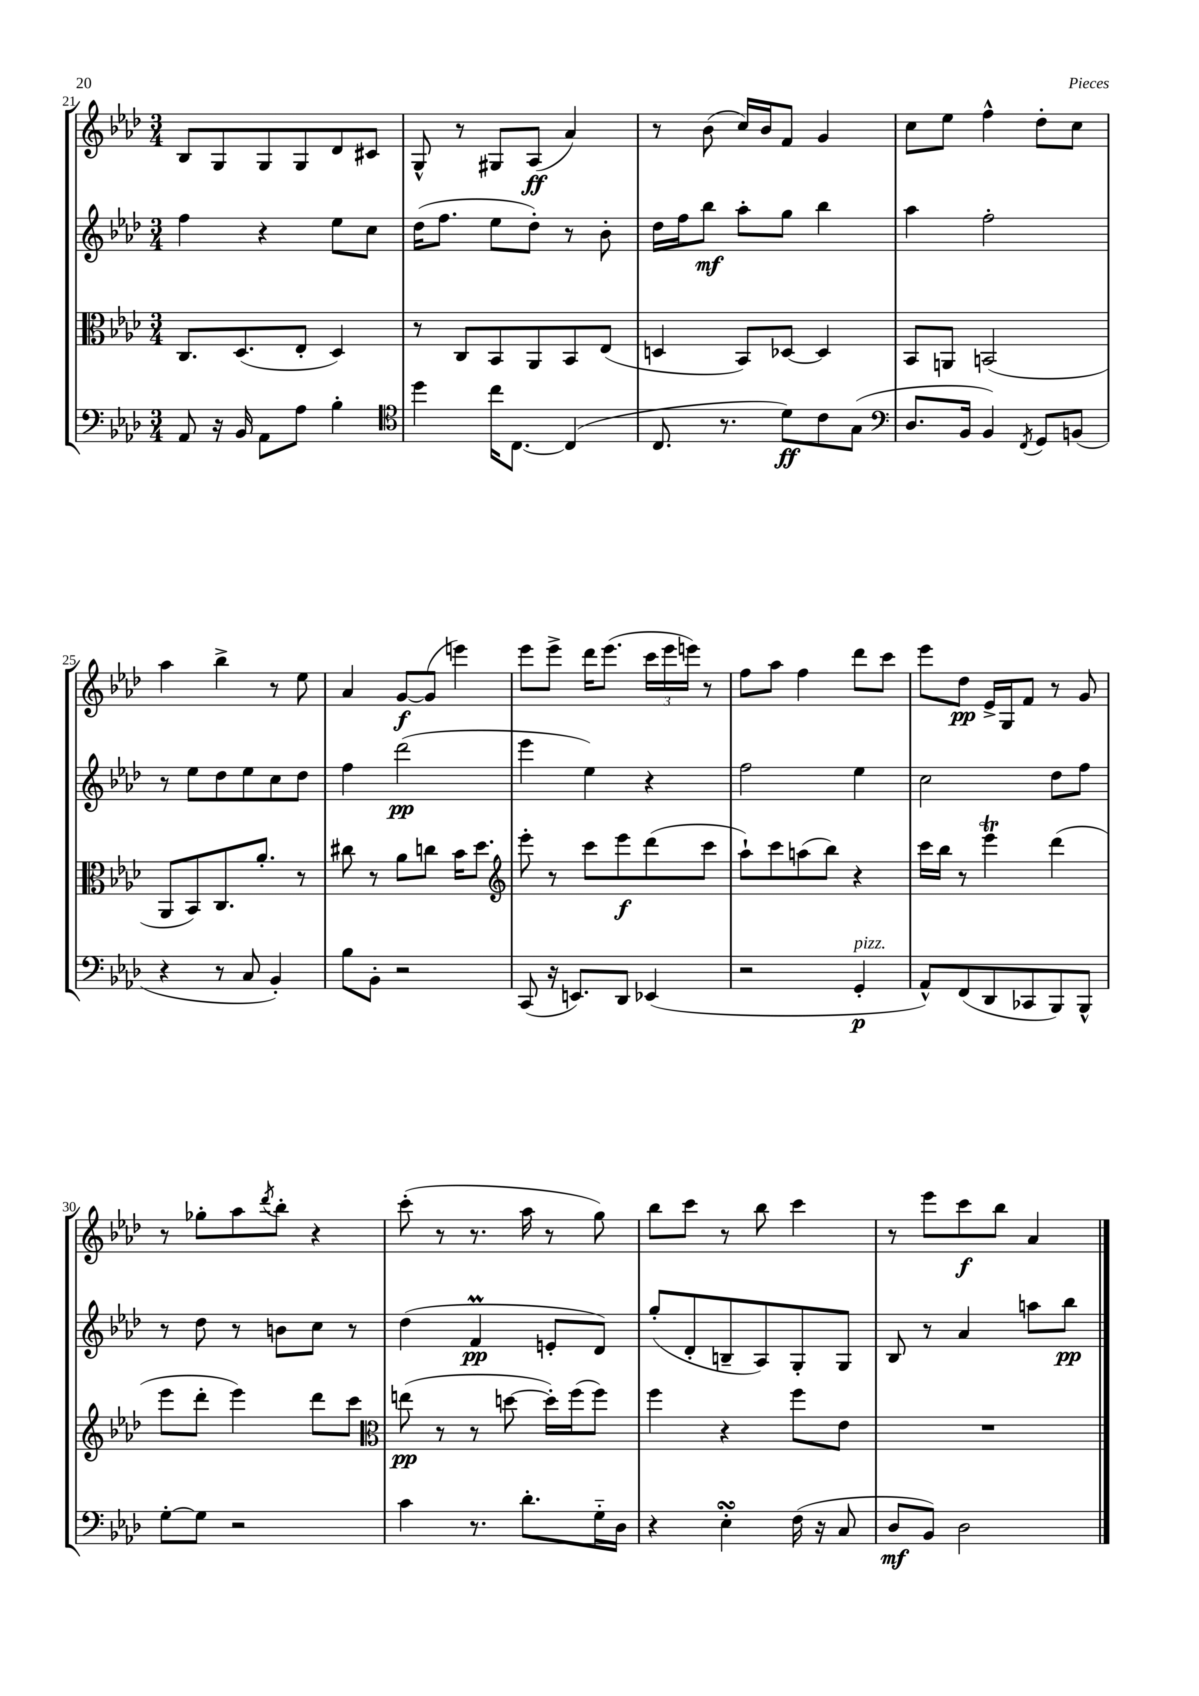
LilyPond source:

<<
\new StaffGroup <<
\new Staff = "s0" {
    \clef treble \key aes \major \numericTimeSignature \time 3/4
    bes8 g8 g8 g8 des'8 cis'8 |
    g8-^ r8 gis8 aes8\ff( aes'4) |
    r8 bes'8( c''16) bes'16 f'8 g'4 |
    c''8 ees''8 f''4-^ des''8-. c''8 |
    aes''4 bes''4-> r8 ees''8 |
    aes'4 g'8~\f g'8( e'''4) |
    ees'''8 ees'''8-> des'''16 ees'''8.( \tuplet 3/2 { c'''16 ees'''16 e'''16) } r8 |
    f''8 aes''8 f''4 des'''8 c'''8 |
    ees'''8 des''8\pp ees'16-> g16 f'8 r8 g'8 |
    r8 ges''8-. aes''8 \acciaccatura { des'''8 } bes''8-. r4 |
    c'''8-.( r8 r8. aes''16 r8 g''8) |
    bes''8 c'''8 r8 bes''8 c'''4 |
    r8 ees'''8 c'''8\f bes''8 aes'4 \bar "|." |
}
\new Staff = "s1" {
    \clef treble \key aes \major \numericTimeSignature \time 3/4
    f''4 r4 ees''8 c''8 |
    des''16( f''8. ees''8 des''8-.) r8 bes'8-. |
    des''16 f''16 bes''8\mf aes''8-. g''8 bes''4 |
    aes''4 f''2-. |
    r8 ees''8 des''8 ees''8 c''8 des''8 |
    f''4 des'''2\pp( |
    ees'''4 ees''4) r4 |
    f''2 ees''4 |
    c''2 des''8 f''8 |
    r8 des''8 r8 b'8 c''8 r8 |
    des''4( f'4\prall\pp e'8-. des'8) |
    g''8-.( des'8-. b8-- aes8) g8-. g8 |
    bes8 r8 aes'4 a''8 bes''8\pp \bar "|." |
}
\new Staff = "s2" {
    \clef alto \key aes \major \numericTimeSignature \time 3/4
    c8. des8.( ees8-. des4) |
    r8 c8 bes,8 aes,8 bes,8 ees8( |
    d4 bes,8) des8~ des4 |
    bes,8 a,8 b,2( |
    aes,8 bes,8) c8. aes'8.-. r8 |
    cis''8 r8 aes'8 c''8 bes'16 des''8. |
    \clef treble ees'''8-. r8 c'''8 ees'''8\f des'''8( c'''8 |
    aes''8-!) c'''8 a''8( bes''8) r4 |
    c'''16 bes''16 r8 ees'''4\trill des'''4( |
    ees'''8 des'''8-. ees'''4) des'''8 c'''8 |
    \clef alto e''8\pp( r8 r8 d''8~ d''16-.) f''16( f''8) |
    f''4 r4 f''8 ees'8 |
    R2. \bar "|." |
}
\new Staff = "s3" {
    \clef bass \key aes \major \numericTimeSignature \time 3/4
    aes,8 r16 bes,16 aes,8 aes8 bes4-. |
    \clef tenor des''4 c''16 c8.~ c4( |
    c8. r8. des'8\ff) c'8 g8( |
    \clef bass des8. bes,16 bes,4) \acciaccatura { f,8 } g,8 b,8( |
    r4 r8 c8 bes,4-.) |
    bes8 bes,8-. r2 |
    c,8( r16 e,8.) des,8 ees,4( |
    r2 g,4-.\p^\markup { \italic "pizz." } |
    aes,8-^) f,8( des,8 ces,8 bes,,8) bes,,8-^ |
    g8~-. g8 r2 |
    c'4 r8. des'8.-. g16-_ des16 |
    r4 ees4-.\turn f16( r16 c8 |
    des8\mf bes,8) des2 \bar "|." |
}
>>
>>
\layout { \context { \Score currentBarNumber = #21 } }
